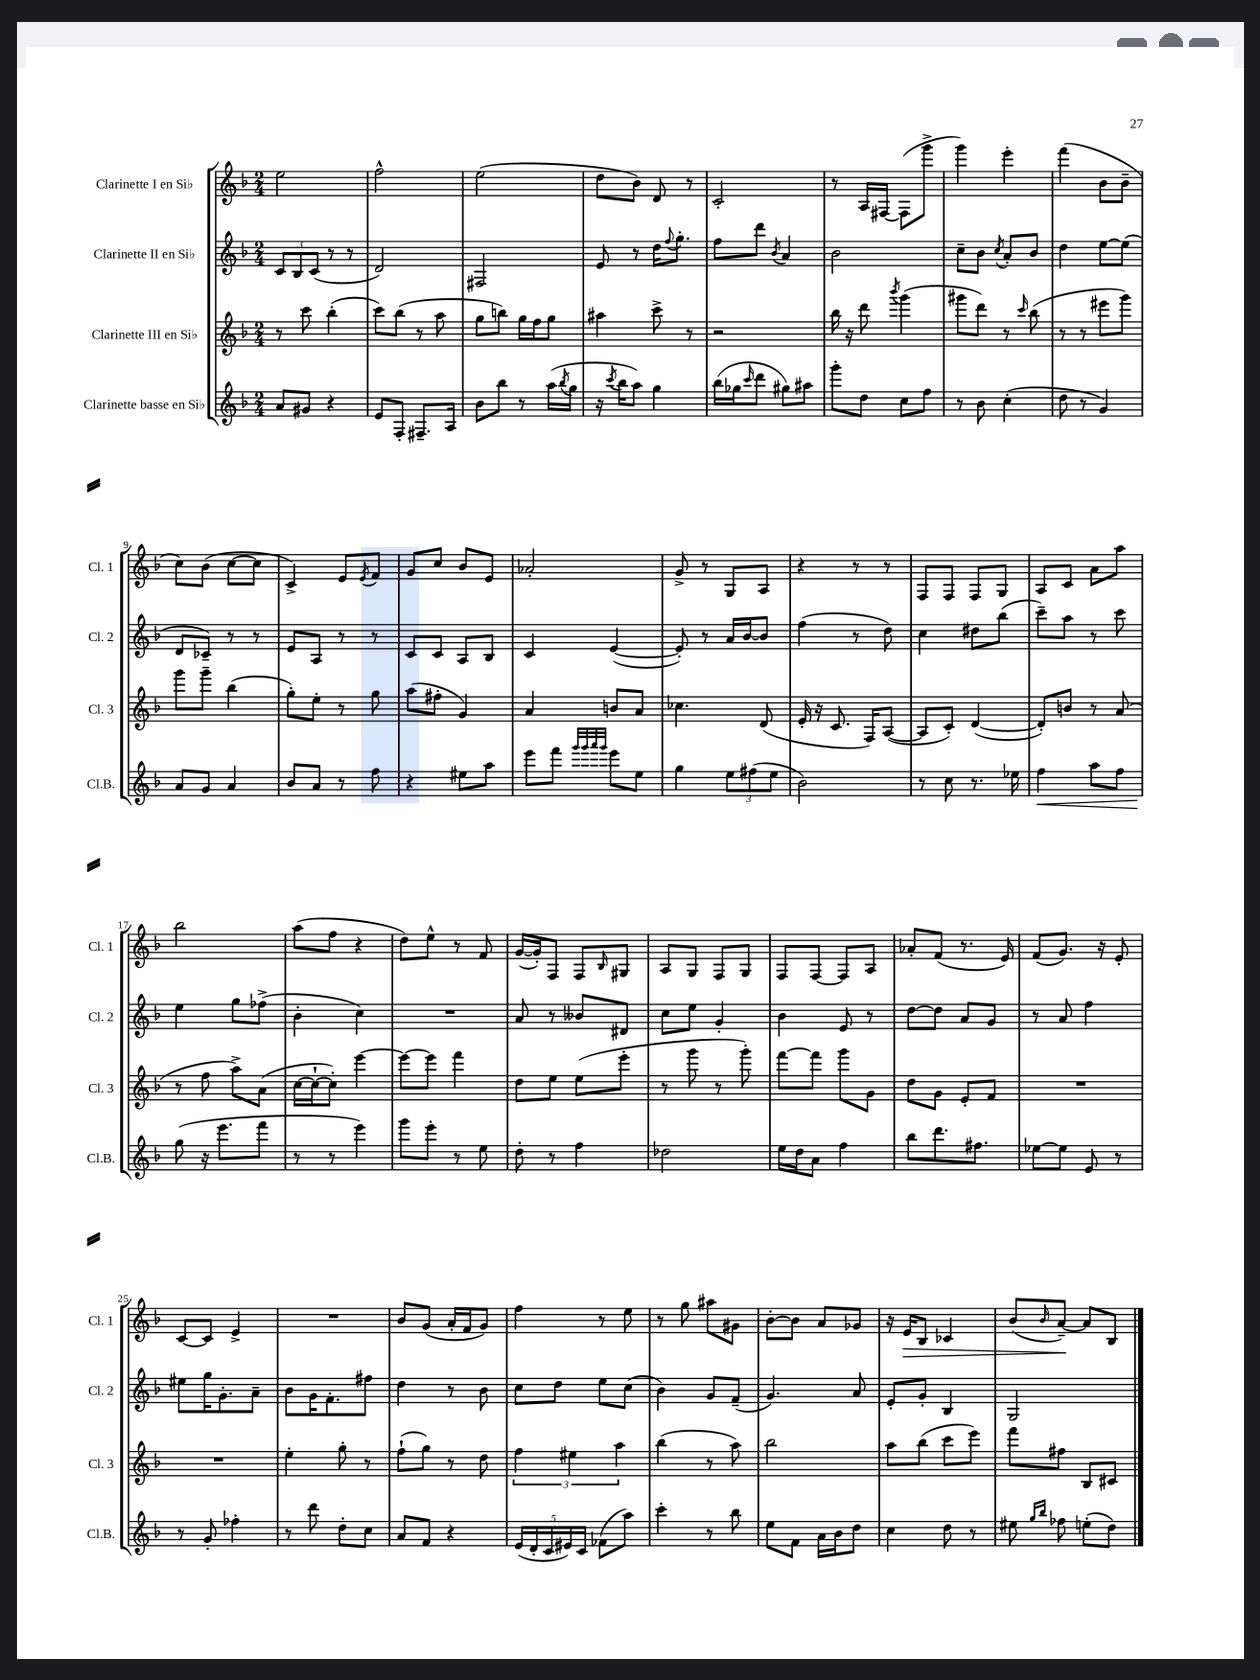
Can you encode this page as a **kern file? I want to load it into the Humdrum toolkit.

**kern	**kern	**kern	**kern
*staff4	*staff3	*staff2	*staff1
*clefG2	*clefG2	*clefG2	*clefG2
*k[b-]	*k[b-]	*k[b-]	*k[b-]
*M2/4	*M2/4	*M2/4	*M2/4
8a	8r	12c	2ee
.	.	12B-	.
8g#	8ccc	.	.
.	.	(12c	.
4r	(4bb-'	8r	.
.	.	8r	.
=	=	=	=
8e	8ccc)	2d)	2ff^^
8F'	(8bb-	.	.
8.F#~	8r	.	.
.	8aa	.	.
16A	.	.	.
=	=	=	=
8b-	8gg	2F#	(2ee
8bb-	8bb)	.	.
8r	16gg	.	.
.	16ff	.	.
(16aa	8gg	.	.
8qbb-	.	.	.
16gg	.	.	.
=	=	=	=
16r	4aa#	8e	8dd
8qccc	.	.	.
16bb-	.	.	.
8aa)	.	8r	8b-)
4gg	8ccc^	16dd	8d
.	.	8qqff	.
.	.	8.gg'	.
.	8r	.	8r
=	=	=	=
(16bb-	2r	8ff	2c'
16gg-	.	.	.
16qqccc	.	.	.
8ddd	.	8ddd	.
.	.	8qb-	.
8gg#)	.	4a	.
8aa#	.	.	.
=	=	=	=
8ggg'	16bb-	2b-	8r
.	16r	.	.
8dd	8ddd	.	16A
.	.	.	[16F#
.	8qbbb-	.	.
8cc	(4ggg	.	(8F#]
8ff	.	.	8ggg^
=	=	=	=
8r	8ggg#	8cc~	4ggg)
8b-	8ddd)	8b-	.
.	.	8qcc	.
(4cc'	8r	8a'	4eee'
.	16qqccc	.	.
.	(8bb-	8b-	.
=	=	=	=
8dd	8r	4dd	(4fff
8r	8r	.	.
4g)	8eee#	[8ee	8b-
.	8ggg)	(8ee]	8b-~
=	=	=	=
8a	8ggg	8d	8cc)
8g	8ggg~	8c-~)	(8b-
4a	(4bb-	8r	[8cc
.	.	8r	8cc]
=	=	=	=
8b-	8gg')	8e	4c^)
8a	8ee'	8A	.
8r	8r	8r	8e
.	.	.	8qe
8ff	8gg	8r	8f
=	=	=	=
4r	(8aa	8c	8g
.	8ff#'	8c	8cc
8ee#	4g)	8A	8b-
8aa	.	8B-	8e
=	=	=	=
8eee	4a	4c	2a-'
8fff	.	.	.
32qqggg	.	.	.
32qqggg	.	.	.
32qqaaa	.	.	.
32qqggg	.	.	.
8eee	8b	([4e	.
8ee	8a	.	.
=	=	=	=
4gg	4.cc-	8e'])	8g^
.	.	8r	8r
12ee	.	16a	8G
.	.	[16b-	.
(12ff#	.	.	.
.	(8d	8b-]	8A
12ee	.	.	.
=	=	=	=
2b-)	16e'	(4ff	4r
.	16r	.	.
.	8.c	.	.
.	.	8r	8r
.	16F)	.	.
.	([8A	8dd)	8r
=	=	=	=
8r	8A]	4cc	8F
8cc	8c')	.	8F
8.r	([4d	8dd#	8F
.	.	(8bb-	8G
16ee-	.	.	.
=	=	=	=
4ff	8d'])	8ccc~)	8A
.	8b	8aa	8c
8aa	8r	8r	8a
8ff	(8a	8ccc	8aa
=	=	=	=
(8gg	8r	4ee	2bb-
16r	8ff	.	.
8.eee	.	.	.
.	8aa^)	8gg	.
8fff	(8a	(8ff-^	.
=	=	=	=
8r	[16cc	4b-'	(8aa
.	16cc`_	.	.
8r	8cc'])	.	8ff
4eee)	[4eee	4cc)	4r
=	=	=	=
8ggg	8eee_	2r	8dd)
8eee'	8eee]	.	8ee^^
8r	4fff	.	8r
8ee	.	.	8f
=	=	=	=
8dd'	8dd	8a	([16g
.	.	.	16g'])
8r	8ee	8r	8F
4ff	(8ee	8b--	8F
.	.	.	16qqB-
.	8eee'	8d#	8G#
=	=	=	=
2dd-	8r	8cc	8A
.	8ggg	8ee	8G
.	8r	4g'	8F
.	8ggg')	.	8G
=	=	=	=
16ee	[8fff	4b-	8F
16dd	.	.	.
8a	8fff]	.	[8F
4ff	8ggg	8e	8F]
.	8g	8r	8A
=	=	=	=
8bb-	8dd	[8dd	8a-'
8.ddd	8g	8dd]	(8f
.	8e'	8a	8.r
8.ff#	.	.	.
.	8f	8g	.
.	.	.	16e)
=	=	=	=
[8ee-	2r	8r	(8f
8ee-]	.	8a	8.g)
8e	.	4ff	.
.	.	.	16r
8r	.	.	8e'
=	=	=	=
8r	2r	8ee#	[8c
8g'	.	16gg	8c]
.	.	8.g'	.
4ff-'	.	.	4e^
.	.	8a~	.
=	=	=	=
8r	4ee'	8b-	2r
8ddd	.	16g	.
.	.	8.f'	.
8dd'	8gg'	.	.
8cc	8r	8ff#	.
=	=	=	=
8a	(8ff`	4dd	8b-
8f	8gg)	.	(8g
4r	8r	8r	16a'
.	.	.	16f
.	8dd	8b-	8g)
=	=	=	=
(20e	6ff	8cc	4ff
20d'	.	.	.
20c	.	.	.
.	.	8dd	.
20e#)	.	.	.
.	6ee#	.	.
20c	.	.	.
(8f-	.	8ee	8r
.	6aa	.	.
8aa)	.	(8cc	8ee
=	=	=	=
4ccc'	(4bb-	4b-)	8r
.	.	.	8gg
8r	8r	8g	8aa#
8bb-	8aa)	(8f~	8g#
=	=	=	=
8ee	2bb-	4.g)	[8b-'
8f	.	.	8b-]
16a	.	.	8a
16b-	.	.	.
8dd	.	8a	8g-
=	=	=	=
4cc	8aa	8e'	16r
.	.	.	16e
.	(8bb-	8g'	8B-
8dd	8ccc	4B-	4c-
8r	8eee)	.	.
=	=	=	=
8ee#	8fff	2G	(8b-
16qqgg	.	.	.
16qqbb-	.	.	16qqb-
8ff-	8ff#	.	[8a~)
(8ee'	8B-	.	8a]
8dd)	8c#	.	8B-
==	==	==	==
*-	*-	*-	*-
